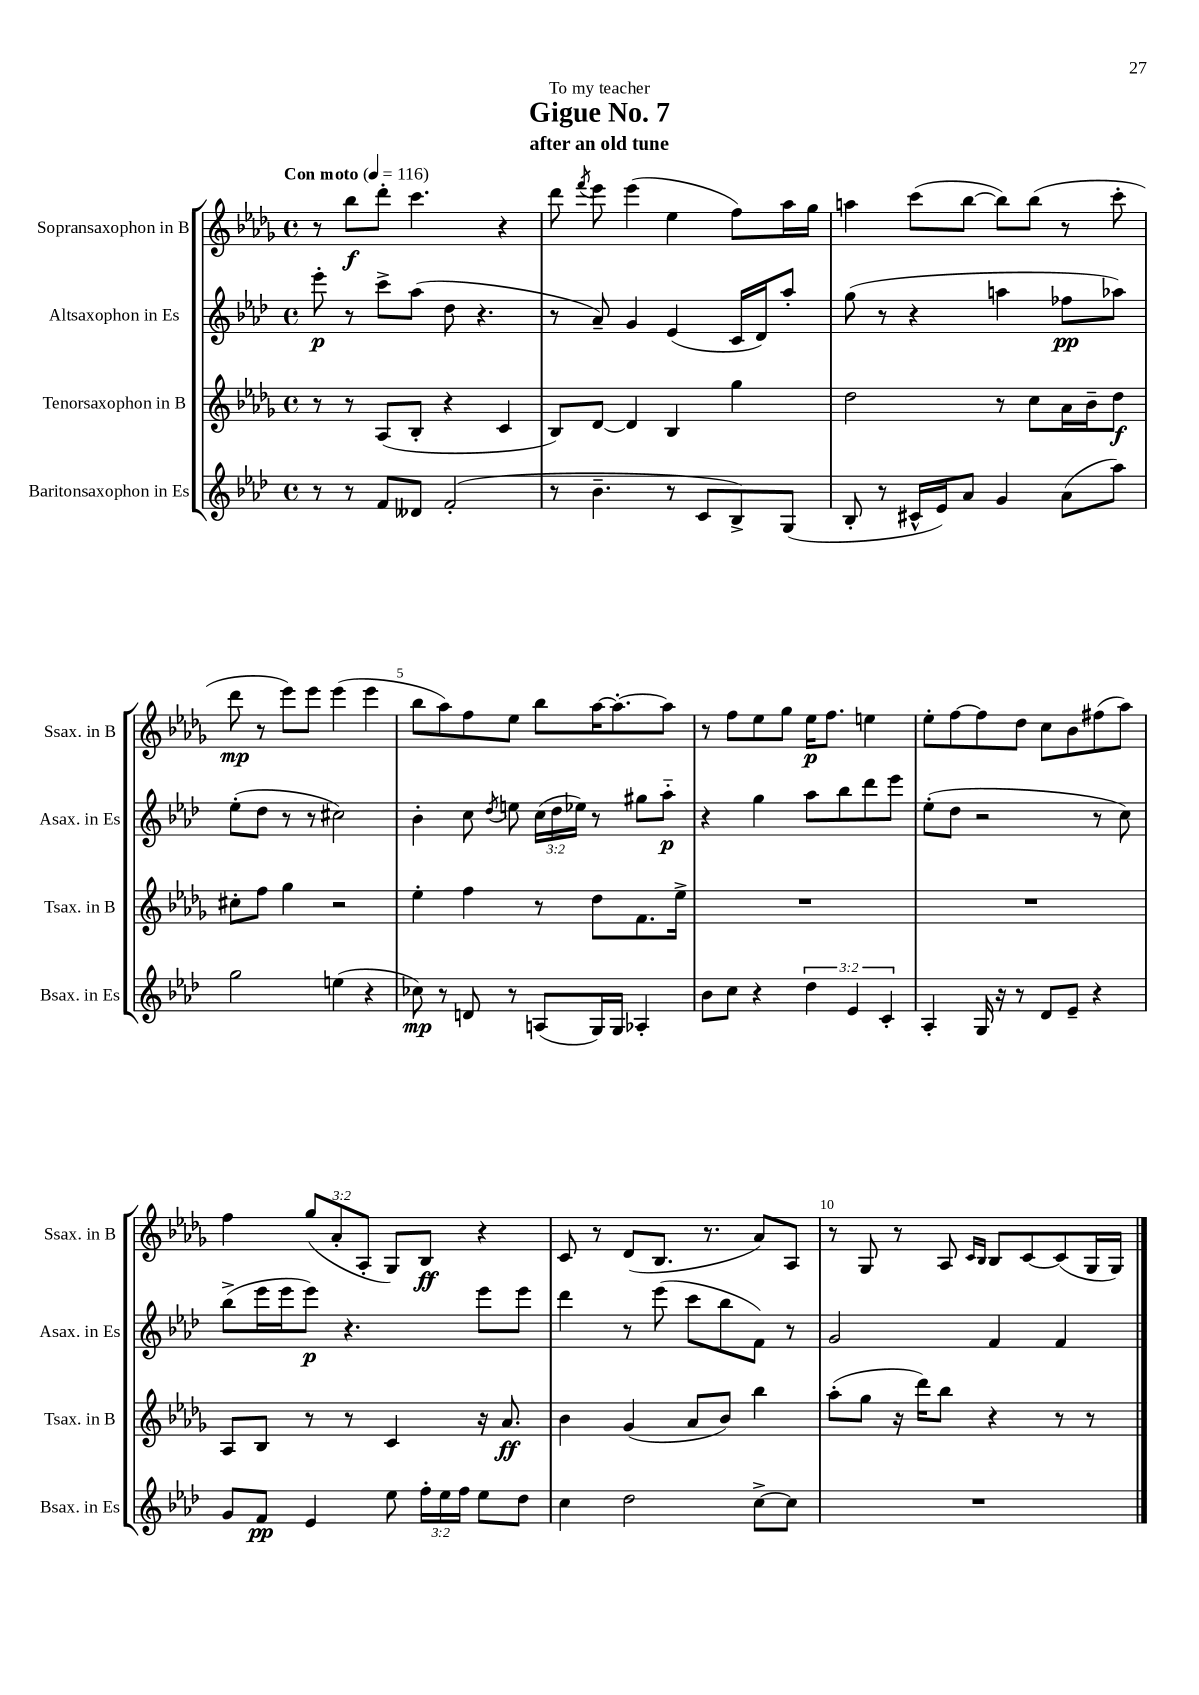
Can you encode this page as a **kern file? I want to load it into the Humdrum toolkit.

**kern	**dynam	**kern	**dynam	**kern	**dynam	**kern	**dynam
*part4	*part4	*part3	*part3	*part2	*part2	*part1	*part1
*staff4	*staff4	*staff3	*staff3	*staff2	*staff2	*staff1	*staff1
*I"Baritonsaxophon in Es	*	*I"Tenorsaxophon in B	*	*I"Altsaxophon in Es	*	*I"Sopransaxophon in B	*
*I'Bsax. in Es	*	*I'Tsax. in B	*	*I'Asax. in Es	*	*I'Ssax. in B	*
*clefG2	*	*clefG2	*	*clefG2	*	*clefG2	*
*k[b-e-a-d-]	*	*k[b-e-a-d-g-]	*	*k[b-e-a-d-]	*	*k[b-e-a-d-g-]	*
*M4/4	*	*M4/4	*	*M4/4	*	*M4/4	*
*met(c)	*	*met(c)	*	*met(c)	*	*met(c)	*
*MM116	*	*MM116	*	*MM116	*	*MM116	*
=1	=1	=1	=1	=1	=1	=1	=1
!	!	!	!	!	!	!LO:TX:a:B:t=Con moto	!
8r	.	8r	.	8eee-'\	p	8r	.
8r	.	8r	.	8r	.	8bb-\L	f
8f/L	.	(8A-/L	.	8ccc^\L	.	8ddd-'\J	.
8d--X/J	.	8B-'/J	.	(8aa-\J	.	4.ccc\	.
(2f'/	.	4r	.	8dd-\	.	.	.
.	.	.	.	4.r	.	.	.
.	.	4c/	.	.	.	4r	.
=2	=2	=2	=2	=2	=2	=2	=2
8r	.	8B-/L)	.	8r	.	8ddd-\	.
.	.	.	.	.	.	8qfff/	.
4.b-~\	.	[8d-/J	.	8a-~/)	.	8eee-\	.
.	.	4d-/]	.	4g/	.	(4eee-\	.
8r	.	4B-/	.	(4e-/	.	4ee-\	.
8c/L	.	.	.	.	.	.	.
8B-^/)	.	4gg-\	.	16c/LL	.	8ff\L)	.
.	.	.	.	16d-/J)	.	.	.
(8G/J	.	.	.	8aa-'/J	.	16aa-\L	.
.	.	.	.	.	.	16gg-\JJ	.
=3	=3	=3	=3	=3	=3	=3	=3
8B-'/	.	2dd-\	.	(8gg\	.	4aan\	.
8r	.	.	.	8r	.	.	.
16c#X^^/LL	.	.	.	4r	.	(8ccc\L	.
16e-/J)	.	.	.	.	.	.	.
8a-/J	.	.	.	.	.	[8bb-\J	.
4g/	.	8r	.	4aan\	.	8bb-\L])	.
.	.	8cc\L	.	.	.	(8bb-\J	.
(8a-\L	.	16a-\L	.	8ff-X\L	pp	8r	.
.	.	16b-~\J	.	.	.	.	.
8aa-\J)	.	8dd-\J	f	8aa-X\J)	.	8ccc'\	.
!!LO:LB:g=z
=4	=4	=4	=4	=4	=4	=4	=4
2gg\	.	8cc#X'\L	.	(8ee-'\L	.	8ddd-\	mp
.	.	8ff\J	.	8dd-\J	.	8r	.
.	.	4gg-\	.	8r	.	8eee-\L)	.
.	.	.	.	8r	.	8eee-\J	.
(4een\	.	2r	.	2cc#X\)	.	(4eee-\	.
4r	.	.	.	.	.	4eee-\	.
=5	=5	=5	=5	=5	=5	=5	=5
8cc-X\)	mp	4ee-'\	.	4b-'\	.	8bb-\L	.
8r	.	.	.	.	.	8aa-\)	.
8dn/	.	4ff\	.	8cc\	.	8ff\	.
.	.	.	.	8qdd-/	.	.	.
8r	.	.	.	8een\	.	8ee-\J	.
(8An/L	.	8r	.	(24cc\LL	.	8bb-\L	.
.	.	.	.	24dd-\	.	.	.
.	.	.	.	24ee-X\JJ)	.	.	.
16G/L)	.	8dd-\L	.	8r	.	[16aa-\K	.
16G/JJ	.	.	.	.	.	8.aa-'\_	.
4A-X'/	.	8.f\	.	8gg#X\L	.	.	.
.	.	.	.	8aa-\J	p	8aa-\J]	.
.	.	16ee-^\Jk	.	.	.	.	.
=6	=6	=6	=6	=6	=6	=6	=6
8b-\L	.	1r	.	4r	.	8r	.
8cc\J	.	.	.	.	.	8ff\L	.
4r	.	.	.	4gg\	.	8ee-\	.
.	.	.	.	.	.	8gg-\J	.
6dd-\	.	.	.	8aa-\L	.	16ee-\KL	p
.	.	.	.	.	.	8.ff\J	.
.	.	.	.	8bb-\	.	.	.
6e-/	.	.	.	.	.	.	.
.	.	.	.	8ddd-\	.	4een\	.
6c'/	.	.	.	.	.	.	.
.	.	.	.	8eee-\J	.	.	.
=7	=7	=7	=7	=7	=7	=7	=7
4A-'/	.	1r	.	(8ee-'\L	.	8ee-'\L	.
.	.	.	.	8dd-\J	.	[8ff\	.
16G/	.	.	.	2r	.	8ff\]	.
16r	.	.	.	.	.	.	.
8r	.	.	.	.	.	8dd-\J	.
8d-/L	.	.	.	.	.	8cc\L	.
8e-~/J	.	.	.	.	.	8b-\	.
4r	.	.	.	8r	.	(8ff#X\	.
.	.	.	.	8cc\)	.	8aa-\J)	.
!!LO:LB:g=z
=8	=8	=8	=8	=8	=8	=8	=8
8g/L	.	8A-/L	.	(8bb-^\L	.	4ff\	.
8f/J	pp	8B-/J	.	16eee-\L	.	.	.
.	.	.	.	16eee-\J	.	.	.
4e-/	.	8r	.	8eee-\J)	p	(12gg-/L	.
.	.	.	.	.	.	12a-'/	.
.	.	8r	.	4.r	.	.	.
.	.	.	.	.	.	12A-'/J	.
8ee-\	.	4c/	.	.	.	8G-/L)	.
24ff'\LL	.	.	.	.	.	8B-/J	ff
24ee-\	.	.	.	.	.	.	.
24ff\JJ	.	.	.	.	.	.	.
8ee-\L	.	16r	.	8eee-\L	.	4r	.
.	.	8.a-/	ff	.	.	.	.
8dd-\J	.	.	.	8eee-\J	.	.	.
=9	=9	=9	=9	=9	=9	=9	=9
4cc\	.	4b-\	.	4ddd-\	.	8c/	.
.	.	.	.	.	.	8r	.
2dd-\	.	(4g-/	.	8r	.	(8d-/L	.
.	.	.	.	(8eee-\	.	8.B-/J	.
.	.	8a-/L	.	8ccc\L	.	.	.
.	.	.	.	.	.	8.r	.
.	.	8b-/J)	.	8bb-\	.	.	.
[8cc^\L	.	4bb-\	.	8f\J)	.	8a-/L)	.
8cc\J]	.	.	.	8r	.	8A-/J	.
=10	=10	=10	=10	=10	=10	=10	=10
1r	.	(8aa-'\L	.	2g/	.	8r	.
.	.	8gg-\J	.	.	.	8G-/	.
.	.	16r	.	.	.	8r	.
.	.	16ddd-\KL)	.	.	.	.	.
.	.	8bb-\J	.	.	.	8A-/	.
.	.	.	.	.	.	16qqc/LL	.
.	.	.	.	.	.	16qqB-/JJ	.
.	.	4r	.	4f/	.	8B-/L	.
.	.	.	.	.	.	[8c/	.
.	.	8r	.	4f/	.	(8c/]	.
.	.	8r	.	.	.	16G-/L	.
.	.	.	.	.	.	16G-/JJ)	.
==	==	==	==	==	==	==	==
*-	*-	*-	*-	*-	*-	*-	*-
